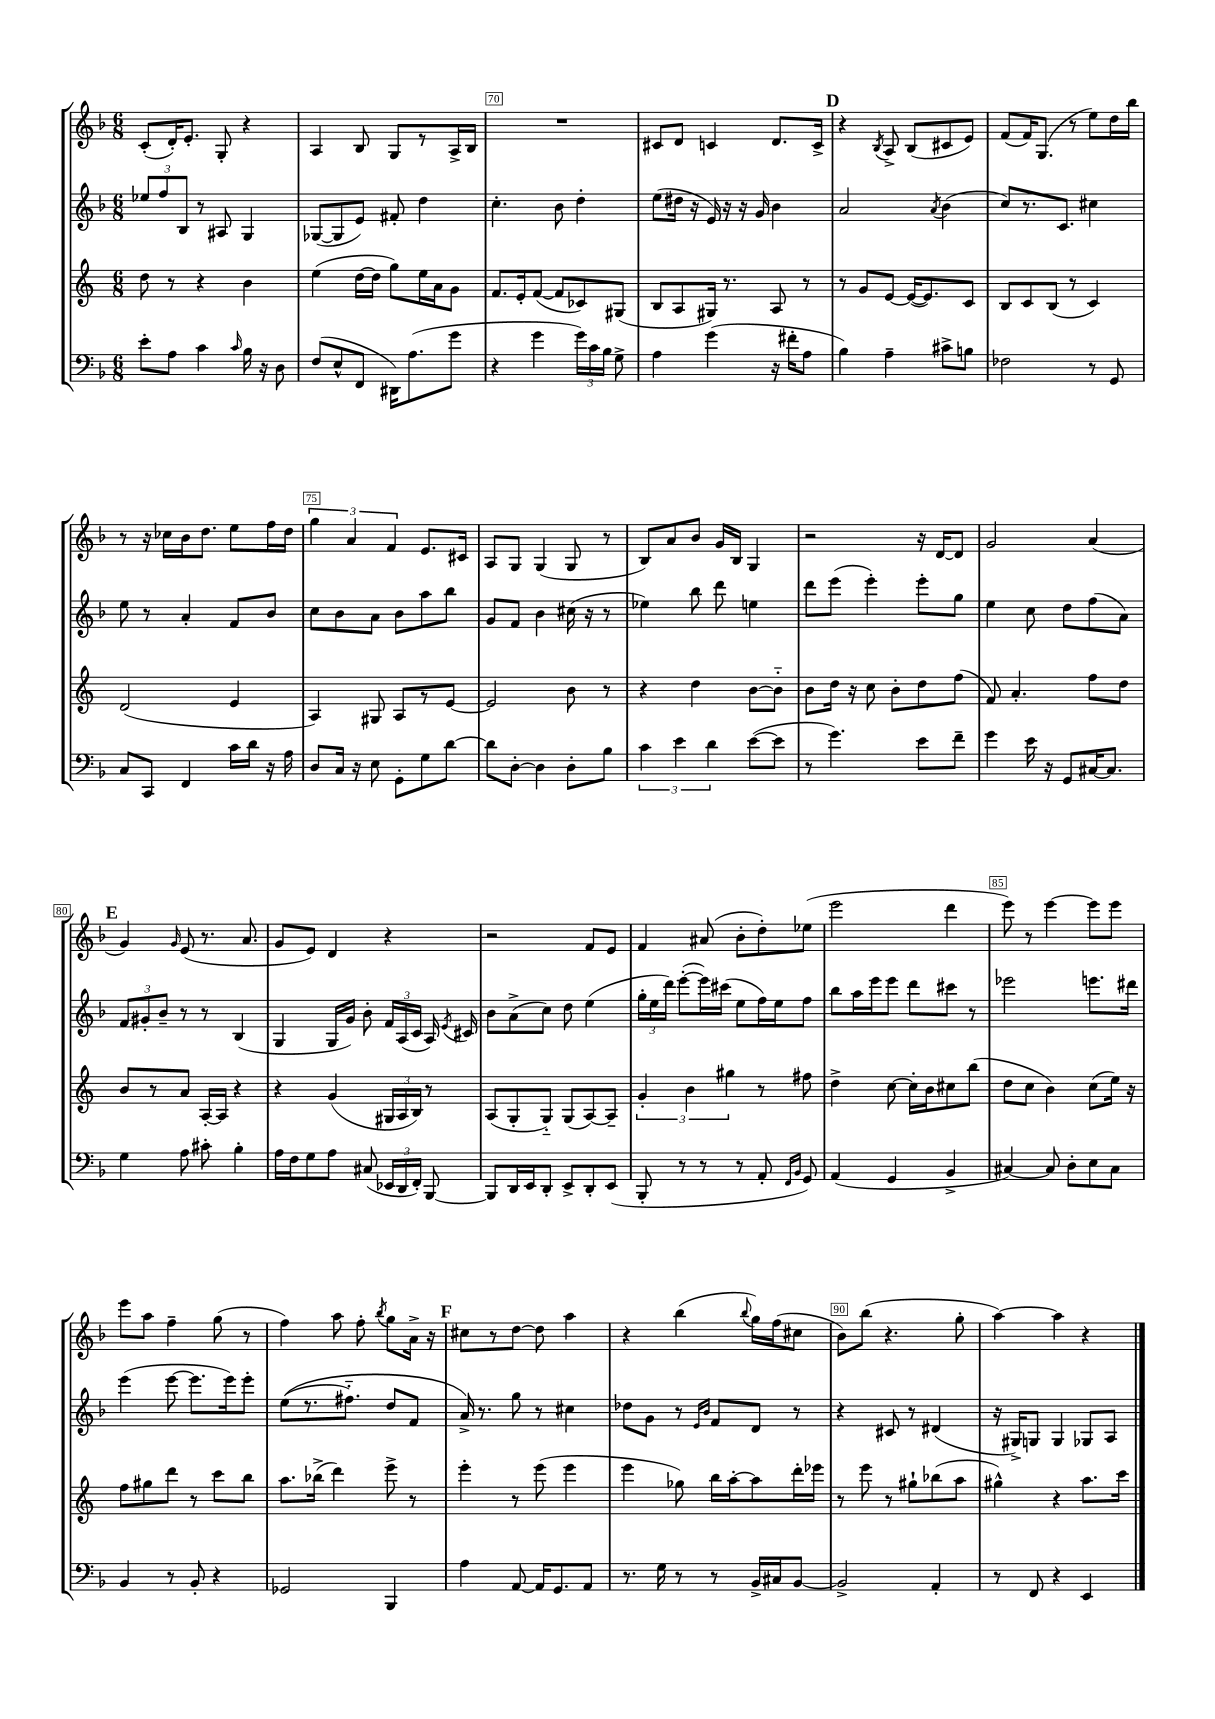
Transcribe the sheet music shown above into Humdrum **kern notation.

**kern	**kern	**kern	**kern
*part4	*part3	*part2	*part1
*staff4	*staff3	*staff2	*staff1
*clefF4	*clefG2	*clefG2	*clefG2
*k[b-]	*k[]	*k[b-]	*k[b-]
*M6/8	*M6/8	*M6/8	*M6/8
=68	=68	=68	=68
8e'\L	8dd\	12ee-X/L	(8c'/L
.	.	12ff/	.
8A\J	8r	.	16d'/K)
.	.	12B-/J	.
.	.	.	8.e'/J
4c\	4r	8r	.
.	.	8A#X/	8G'/
16qqc/	.	.	.
16B-\	4b\	4G/	4r
16r	.	.	.
8D\	.	.	.
=69	=69	=69	=69
(8F/L	(4ee\	([8G-X/L	4A/
8E^^/	.	8G-/]	.
8FF/J	[16dd\LL	8e/J)	8B-/
.	16dd\JJ]	.	.
16DD#X\KL)	8gg\L)	8f#X'/	8G/L
(8.A\	.	.	.
.	16ee\L	4dd\	8r
.	16a\J	.	.
8g\J	8g\J	.	16A^/L
.	.	.	16B-/JJ
=70	=70	=70	=70
4r	8.f/L	4.cc'\	2.r
.	16e'/k	.	.
4g\	([8f/J	.	.
.	8f/L]	8b-\	.
24g\LL)	8c-X/)	4dd'\	.
24c\	.	.	.
24B-\JJ	.	.	.
8G^\	(8G#X/J	.	.
=71	=71	=71	=71
4A\	8B/L	(8ee\L	8c#X/L
.	8A/	16dd#X\Jk	8d/J
.	.	16r	.
(4g\	16G#X/Jk)	16e/)	4cn/
.	8.r	16r	.
.	.	16r	.
.	.	16g/	.
16r	8A/	4b-\	8.d/L
16f#X'\KL	.	.	.
8A\J	8r	.	.
.	.	.	16c^/Jk
!!LO:REH:place=s1:t=D
=72	=72	=72	=72
4B-\)	8r	2a/	4r
.	8g/L	.	.
.	.	.	8qB-/
4A~\	[8e/J	.	8A^/
.	(16e/KL_	.	(8B-/L
.	8.e/])	.	.
.	.	8qa/	.
8c#X^\L	.	(4b-\	8c#X/
8Bn\J	8c/J	.	8e/J)
=73	=73	=73	=73
2F-X\	8B/L	8cc/L)	(8f/L
.	8c/	8.r	16f/K)
.	.	.	(8.G/J
.	(8B/J	.	.
.	.	8.c/J	.
.	8r	.	8r
8r	4c/)	4cc#X\	8ee\L)
8GG/	.	.	16dd\L
.	.	.	16bb-\JJ
!!LO:LB:g=z
=74	=74	=74	=74
8C/L	(2d/	8ee\	8r
8CC/J	.	8r	16r
.	.	.	16cc-X\LL
4FF/	.	4a'/	16b-\J
.	.	.	8.dd\J
16c\LL	4e/	8f/L	8ee\L
16d\JJ	.	.	.
16r	.	8b-/J	16ff\L
16A\	.	.	16dd\JJ
=75	=75	=75	=75
8D/L	4A/)	8cc\L	6gg\
16C/Jk	.	8b-\	.
.	.	.	6a/
16r	.	.	.
8E\	8G#X/	8a\J	.
.	.	.	6f/
8GG'\L	8A/L	8b-\L	.
8G\	8r	8aa\	8.e/L
[8d\J	[8e/J	8bb-\J	.
.	.	.	16c#X/Jk
=76	=76	=76	=76
8d\L]	2e/]	8g/L	8A/L
[8D'\J	.	8f/J	8G/J
4D\]	.	4b-\	(4G/
8D'\L	8b\	(16cc#X\	8G/
.	.	16r	.
8B-\J	8r	8r	8r
=77	=77	=77	=77
6c\	4r	4ee-X\)	8B-/L)
.	.	.	8a/
6e\	.	.	.
.	4dd\	8bb-\	8b-/J
6d\	.	.	.
.	.	8ddd\	16g/LL
.	.	.	16B-/JJ
([8e\L	[8b\L	4een\	4G/
8e\J]	8b\J]	.	.
=78	=78	=78	=78
8r	8b\L	8ddd\L	2r
4.g\)	16dd\Jk	(8eee\J	.
.	16r	.	.
.	8cc\	4eee'\)	.
.	8b'\L	.	.
8e\L	8dd\	8eee'\L	16r
.	.	.	[16d/KL
8f~\J	(8ff\J	8gg\J	8d/J]
=79	=79	=79	=79
4g\	8f/)	4ee\	2g/
.	4.a'/	.	.
16e\	.	8cc\	.
16r	.	.	.
8GG/L	.	8dd\L	.
[16C#X/K	8ff\L	(8ff\	(4a/
8.C#/J]	.	.	.
.	8dd\J	8a\J)	.
!!LO:LB:g=z
!!LO:REH:place=s1:t=E
=80	=80	=80	=80
4G\	8b/L	12f/L	4g/)
.	.	12g#X'/	.
.	8r	.	.
.	.	12b-~/J	.
.	.	.	16qqg/
8A\	8a/J	8r	(8e/
8c#X'\	[16A'/LL	8r	8.r
.	16A/JJ]	.	.
4B-'\	4r	(4B-/	.
.	.	.	8.a/
=81	=81	=81	=81
16A\LL	4r	4G/	8g/L
16F\J	.	.	.
8G\	.	.	8e/J)
8A\J	(4g/	16G/LL	4d/
.	.	16g/JJ)	.
(8C#X/	.	8b-'\	.
24EE-X/LL	24G#X/LL	24f/LL	4r
24DD/	24A/	(24A/	.
24FF'/JJ)	24B/JJ)	24c/JJ	.
[8BBB-/	8r	16A/)	.
.	.	8qe/	.
.	.	16c#X/	.
=82	=82	=82	=82
8BBB-/L]	(8A/L	8b-\L	2r
16DD/L	8G'/	(8a^\	.
16EE/J	.	.	.
8DD'/J	8G/J)	8cc\J)	.
8EE^/L	(8G/L	8dd\	.
8DD'/	[8A/)	(4ee\	8f/L
(8EE/J	8A~/J]	.	8e/J
=83	=83	=83	=83
8BBB-'/	6g'/	24gg'\LL	4f/
.	.	24ee\	.
.	.	24ddd\JJ)	.
8r	.	([8eee'\L	.
.	6b\	.	.
8r	.	16eee\L])	(8a#X/
.	.	(16ccc#X\JJ	.
.	6gg#X\	.	.
8r	.	8ee\L	8b-'\L
8AA'/	8r	16ff\L)	8dd'\)
.	.	16ee\J	.
16qqFF/LL	.	.	.
16qqBB-/JJ	.	.	.
8GG/)	8ff#X\	8ff\J	(8ee-X\J
=84	=84	=84	=84
(4AA/	4dd^\	8bb-\L	2eee\
.	.	16aa\L	.
.	.	16eee\J	.
4GG/	[8cc\	8eee\J	.
.	16cc'\LL]	8ddd\L	.
.	16b\J	.	.
4BB-^/	8cc#X\	8ccc#X\J	4ddd\
.	(8bb\J	8r	.
=85	=85	=85	=85
[4C#X/)	8dd\L	2eee-X\	8eee\)
.	8cc\J	.	8r
8C#/]	4b\)	.	[4eee\
8D'\L	.	.	.
8E\	(8cc\L	8.eeen\L	8eee\L]
8C#\J	16ee\Jk)	.	8eee\J
.	16r	16ddd#X\Jk	.
!!LO:LB:g=z
=86	=86	=86	=86
4BB-/	8ff\L	(4eee\	8eee\L
.	8gg#X\	.	8aa\J
8r	8ddd\J	[8eee\	4ff~\
8BB-'/	8r	8.eee\L]	.
4r	8ccc\L	.	(8gg\
.	.	16eee\k)	.
.	8bb\J	8eee'\J	8r
=87	=87	=87	=87
2GG-X/	8.aa\L	((8ee\L	4ff\)
.	.	8.r	.
.	(16bb-X^\Jk	.	.
.	4ddd\)	.	8aa\
.	.	8.ff#X\J)	.
.	.	.	8ff'\
.	.	.	8qbb-/
4BBB-/	8eee^\	8dd/L	8gg\L
.	8r	8f/J	16a^\Jk
.	.	.	16r
!!LO:REH:place=s1:t=F
=88	=88	=88	=88
4A\	4eee'\	16a^/)	8cc#X\L
.	.	8.r	.
.	.	.	8r
[8AA/	8r	8gg\	[8dd\J
16AA/KL]	(8eee\	8r	8dd\]
8.GG/	.	.	.
.	4eee\	4cc#X\	4aa\
8AA/J	.	.	.
=89	=89	=89	=89
8.r	4eee\	8dd-X\L	4r
.	.	8g\J	.
16G\	.	.	.
8r	8gg-X\)	8r	(4bb-\
.	.	16qqe/LL	.
.	.	16qqb-/JJ	.
8r	16bb\LL	8f/L	.
.	[16aa'\J	.	.
.	.	.	8qqbb-/
16BB-^/LL	8aa\]	8d/J	16gg\LL)
16C#X/J	.	.	(16ff\J
[8BB-/J	16ddd'\L	8r	8cc#X\J
.	16eee-X\JJ	.	.
=90	=90	=90	=90
2BB-^/]	8r	4r	8b-\L)
.	8eee\	.	(8bb-\J
.	8r	8c#X/	4.r
.	8gg#X`\L	8r	.
4AA'/	(8bb-X\	(4d#X/	.
.	8aa\J	.	8gg'\
=91	=91	=91	=91
8r	4gg#X^^\)	16r	[4aa\)
.	.	16G#X^/KL)	.
8FF/	.	8Gn/J	.
4r	4r	4G/	4aa\]
4EE/	8.aa\L	8G-X/L	4r
.	.	8A/J	.
.	16ccc\Jk	.	.
==	==	==	==
*-	*-	*-	*-
